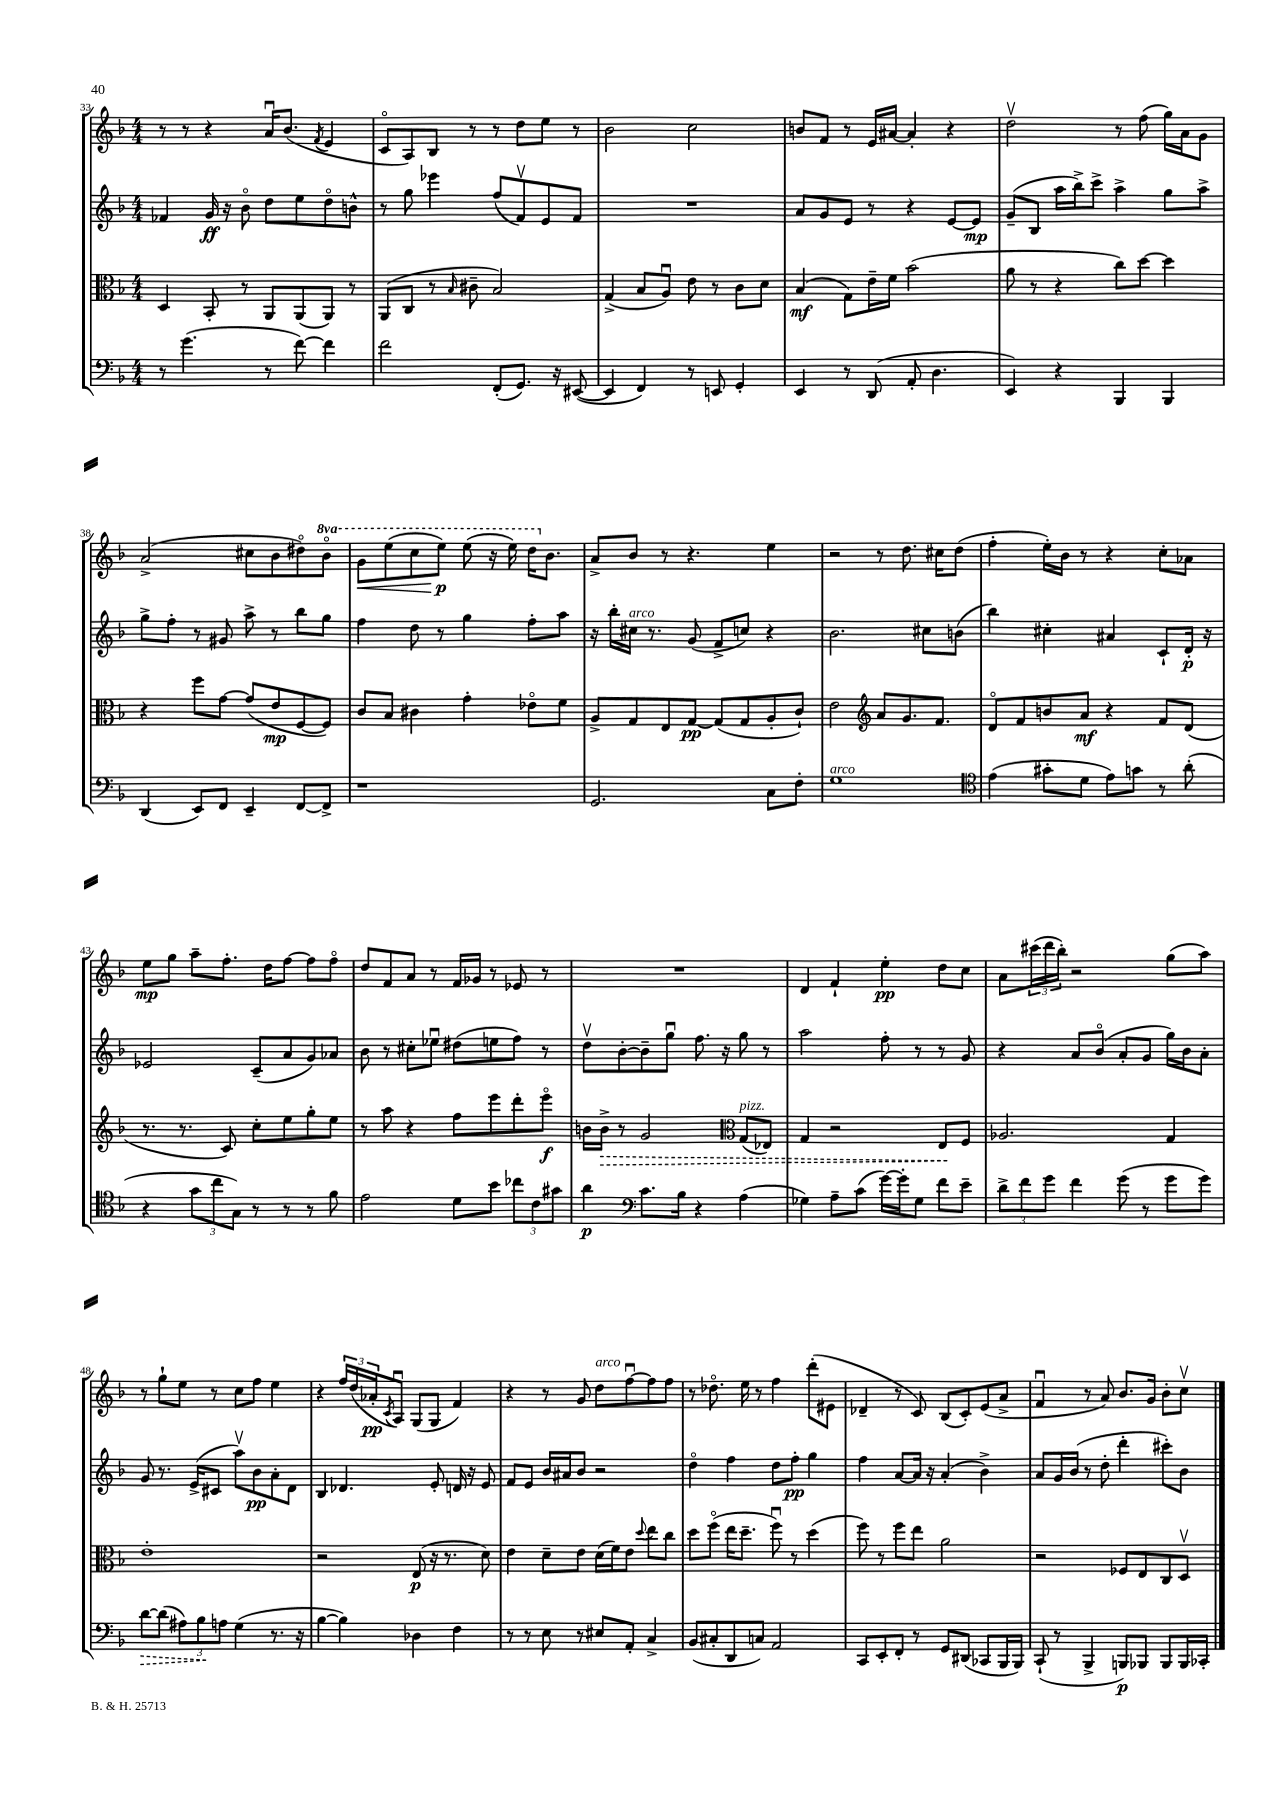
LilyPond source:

<<
\new StaffGroup <<
\new Staff = "s0" {
    \clef treble \key f \major \numericTimeSignature \time 4/4 \set Staff.ottavationMarkups = #ottavation-simple-ordinals
    r8 r8 r4 a'16\downbow bes'8.( \acciaccatura { f'8 } e'4 |
    c'8\flageolet a8) bes8 r8 r8 d''8 e''8 r8 |
    bes'2 c''2 |
    b'8 f'8 r8 e'16 ais'16~ ais'4-. r4 |
    d''2\upbow r8 f''8( g''16) a'16 g'8 |
    a'2->( cis''8 bes'8 dis''8\flageolet) \ottava #1 bes''8\flageolet |
    g''8\< e'''8( c'''8 e'''8\p\!) e'''8( r16 e'''16) d'''16 \ottava #0 bes'8. |
    a'8-> bes'8 r8 r4. e''4 |
    r2 r8 d''8. cis''16 d''8( |
    f''4-. e''16-.) bes'16 r8 r4 c''8-. aes'8 |
    e''8\mp g''8 a''8-- f''8.-. d''16 f''8~ f''8 f''8\flageolet |
    d''8 f'8 a'8 r8 f'16 ges'16 r8 ees'8 r8 |
    R1 |
    d'4 f'4-! e''4-.\pp d''8 c''8 |
    a'8 \tuplet 3/2 { cis'''16( d'''16 bes''16-.) } r2 g''8( a''8) |
    r8 g''8-! e''8 r8 c''8 f''8 e''4 |
    r4 \tuplet 3/2 { f''16 d''16( aes'16-.\pp } \acciaccatura { c'8 } a8\downbow) g8( g8 f'4) |
    r4 r8 g'8 d''8^\markup { \italic "arco" } f''8~\downbow f''8 f''8 |
    r8 des''8.\flageolet e''16 r8 f''4 d'''8-.( eis'8 |
    des'4-- r8 c'8) bes8( c'8-.) e'8( a'8-> |
    f'4\downbow r8 a'8) bes'8. g'16 bes'8-. c''8\upbow \bar "|." |
}
\new Staff = "s1" {
    \clef treble \key f \major \numericTimeSignature \time 4/4
    fes'4 g'16\ff r16 bes'8\flageolet d''8 e''8 d''8\flageolet b'8-^ |
    r8 g''8 ees'''4 f''8( f'8\upbow) e'8 f'8 |
    R1 |
    a'8 g'8 e'8 r8 r4 e'8~ e'8\mp |
    g'8--( bes8 a''16 bes''16->) c'''8-> a''4-> g''8 a''8-> |
    g''8-> f''8-. r8 gis'8 a''8-> r8 bes''8 g''8 |
    f''4 d''8 r8 g''4 f''8-. a''8 |
    r16 bes''16-. cis''16^\markup { \italic "arco" } r8. g'8( f'8-> c''8) r4 |
    bes'2. cis''8 b'8( |
    bes''4) cis''4-. ais'4 c'8-! d'16-.\p r16 |
    ees'2 c'8--( a'8 g'8) aes'8 |
    bes'8 r8 cis''8-. ees''8\downbow dis''8( e''8 f''8) r8 |
    d''8\upbow bes'8~-. bes'8-- g''8\downbow f''8. r16 g''8 r8 |
    a''2 f''8-. r8 r8 g'8 |
    r4 a'8 bes'8\flageolet( a'8-. g'8 g''16) bes'16 a'8-. |
    g'8 r8. e'16->( cis'8 a''8\upbow) bes'8\pp a'8-. d'8 |
    bes4 des'4. e'8-. d'16 r16 e'8 |
    f'8 e'8 bes'16 ais'16 bes'8 r2 |
    d''4\flageolet f''4 d''8 f''8-.\pp g''4 |
    f''4 a'8~ a'16 r16 a'4-.( bes'4->) |
    a'8 g'16 bes'16( r8 d''8-. d'''4-. cis'''8-.) bes'8 \bar "|." |
}
\new Staff = "s2" {
    \clef alto \key f \major \numericTimeSignature \time 4/4
    d4 bes,8-. r8 a,8 a,8( a,8) r8 |
    a,8( c8 r8 \grace { bes16 } cis'8-- bes2) |
    g4->( bes8 a8\downbow) e'8 r8 c'8 d'8 |
    bes4\mf( g8) e'16-- f'16 bes'2( |
    a'8 r8 r4 c''8) d''8~ d''4 |
    r4 f''8 g'8~ g'8( e'8\mp f8~ f8) |
    c'8 bes8 cis'4 g'4-. ees'8\flageolet f'8 |
    a8-> g8 e8 g8~\pp g8( g8 a8-. c'8-!) |
    e'2 \clef treble a'8 g'8. f'8. |
    d'8\flageolet f'8 b'8 a'8\mf r4 f'8 d'8( |
    r8. r8. c'8) c''8-. e''8 g''8-. e''8 |
    r8 a''8 r4 f''8 e'''8 d'''8-. e'''8\flageolet\f |
    b'16 \once \override Hairpin.style = #'dashed-line b'16->\> r8 g'2 \clef alto g8^\markup { \italic "pizz." }( ees8) |
    g4 r2 e8\! f8 |
    aes2. g4 |
    e'1-. |
    r2 e8\p( r16 r8. d'8) |
    e'4 d'8-- e'8 d'16( f'16) e'8 \appoggiatura { d''8 } e''8 c''8 |
    d''8 f''8\flageolet( e''16 d''8.-- f''8\downbow) r8 d''4( |
    f''8) r8 f''8 e''8 a'2 |
    r2 fes8 e8 c8 d8\upbow \bar "|." |
}
\new Staff = "s3" {
    \clef bass \key f \major \numericTimeSignature \time 4/4
    r8 g'4.( r8 f'8~) f'4 |
    f'2 f,8-.( g,8.) r16 eis,8~( |
    eis,4 f,4) r8 e,8 g,4-. |
    e,4 r8 d,8( a,8-. d4. |
    e,4) r4 bes,,4 bes,,4 |
    d,4( e,8) f,8 e,4-- f,8~ f,8-> |
    r1 |
    g,2. c8 f8-. |
    g1^\markup { \italic "arco" } |
    \clef tenor e'4( gis'8-. d'8 e'8) g'8 r8 a'8-.( |
    r4 \tuplet 3/2 { g'8 c''8 g8) } r8 r8 r8 f'8 |
    e'2 d'8 bes'8 \tuplet 3/2 { ces''8 c'8 gis'8 } |
    a'4\p \clef bass c'8. bes16 r4 a4( |
    ges4) a8-- c'8( g'16~) g'16-. ges8 f'8 e'8-- |
    \tuplet 3/2 { d'8-> f'8 g'8 } f'4 g'8( r8 g'8 g'8) |
    \once \override Hairpin.style = #'dashed-line d'8~\> d'8( \tuplet 3/2 { ais8) bes8\! a8 } g4( r8. r16 |
    bes4~ bes4) des4 f4 |
    r8 r8 e8 r8 eis8 a,8-. c4-> |
    bes,8( cis8-. d,8 c8) a,2 |
    c,8 e,8-. f,8-. r8 g,8 dis,8( ces,8 bes,,16 bes,,16) |
    c,8-!( r8 bes,,4-> b,,8\p) bes,,8 bes,,8 bes,,16 ces,16-. \bar "|." |
}
>>
>>
\layout { \context { \Score currentBarNumber = #33 } }
